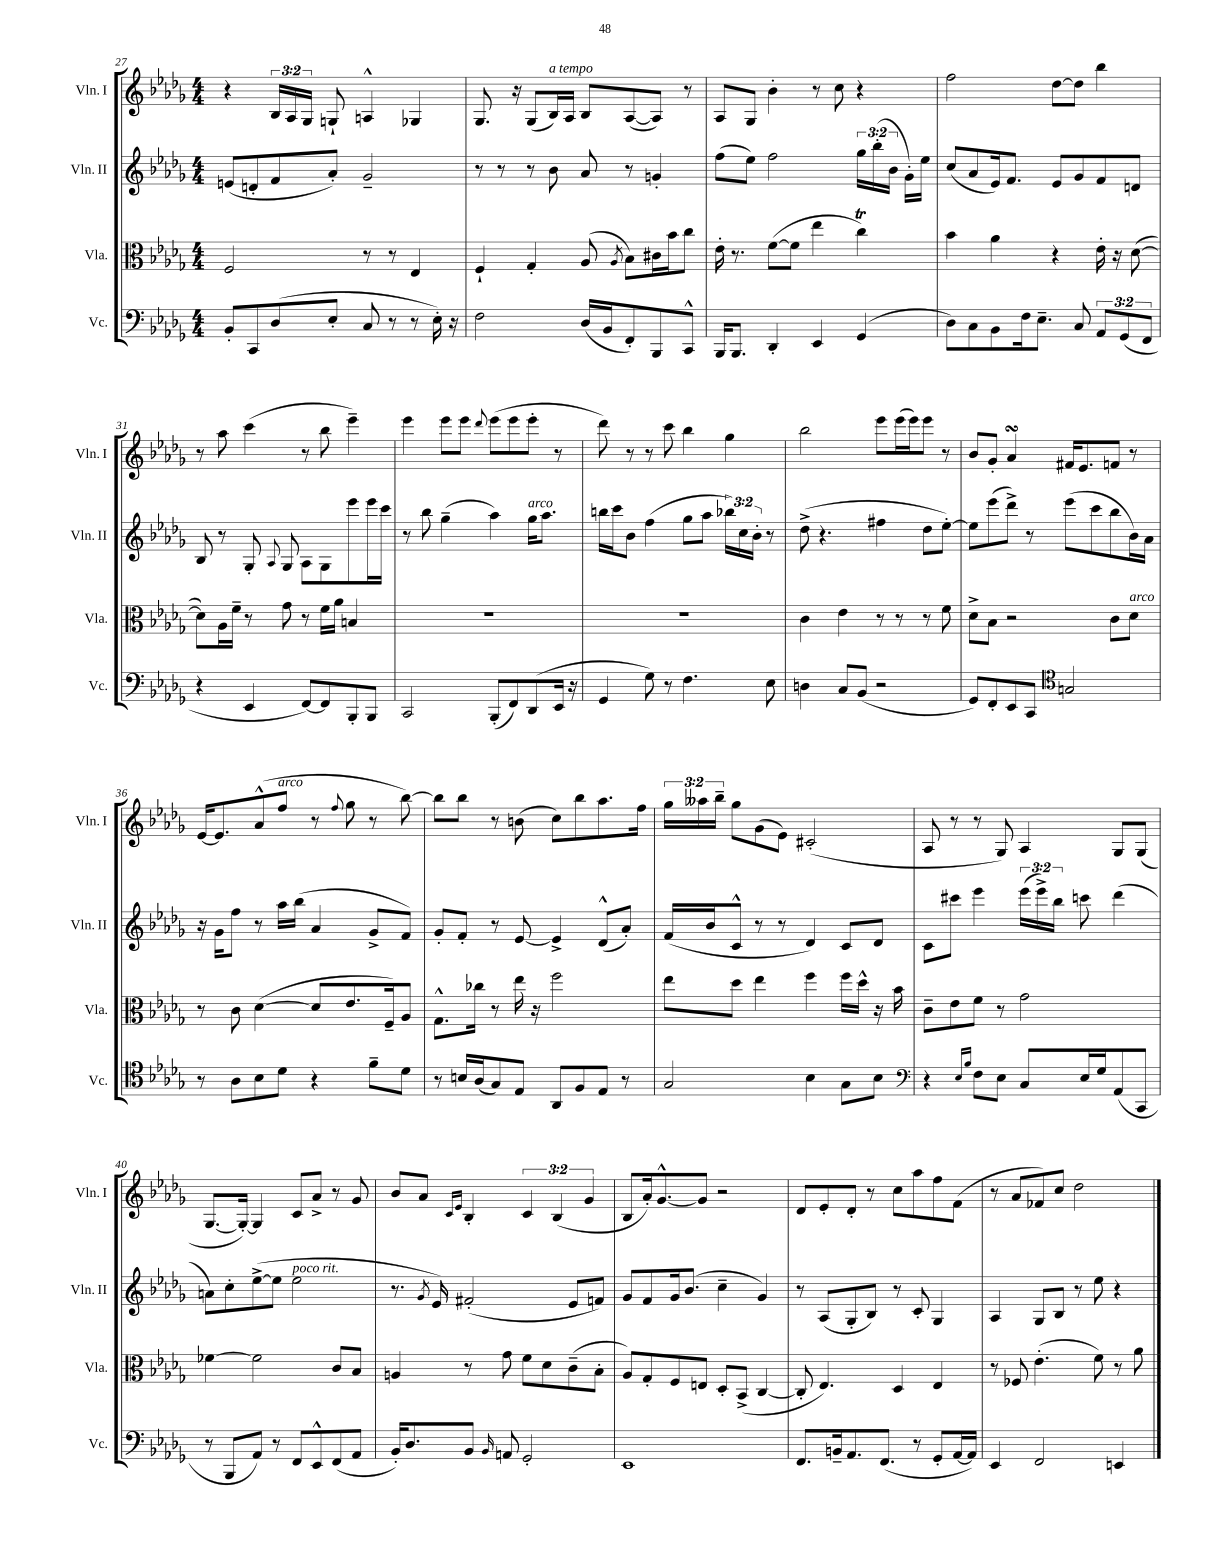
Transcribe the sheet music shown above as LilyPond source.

<<
\new StaffGroup <<
\new Staff = "s0" \with { instrumentName = "Vln. I" shortInstrumentName = "Vln. I" } {
    \clef treble \key des \major \numericTimeSignature \time 4/4 \override Staff.TupletNumber.text = #tuplet-number::calc-fraction-text
    \autoBeamOff r4 \tuplet 3/2 { bes16[ aes16 ges16] } g8-! a4-^ ges4 |
    ges8. r16 ges8[( bes16^\markup { \italic "a tempo" }) aes16] bes8[ aes8~( aes8]) r8 |
    aes8[ ges8] bes'4-. r8 c''8 r4 |
    f''2 des''8[~ des''8] bes''4 |
    r8 aes''8 c'''4( r8 bes''8 ees'''4--) |
    ees'''4 ees'''8[ ees'''8] \appoggiatura { des'''8 } ees'''8[( ees'''8 ees'''8]-. r8 |
    des'''8) r8 r8 c'''8 bes''4 ges''4 |
    bes''2 ees'''8[ ees'''16( ees'''16) ees'''8] r8 |
    bes'8[ ges'8]-. aes'4\turn fis'16[ ees'8. f'8] r8 |
    ees'16[~ ees'8. aes'8-^( f''8]^\markup { \italic "arco" } r8 \appoggiatura { f''8 } ges''8 r8 bes''8~) |
    bes''8[ bes''8] r8 b'8( c''8[) bes''8 aes''8. f''16] |
    \tuplet 3/2 { ges''16[ aeses''16 bes''16]-- } ges''8[ ges'8( ees'8]) cis'2-.( |
    aes8 r8 r8 ges8) aes4 ges8[ ges8]( |
    ges8.[~ ges16]~-.) ges4 c'8[ aes'8]-> r8 ges'8 |
    bes'8[ aes'8] \grace { c'16[ ees'16] } bes4-. \tuplet 3/2 { c'4 bes4( ges'4 } |
    bes8[ aes'16-.) ges'8.~-^ ges'8] r2 |
    des'8[ ees'8-. des'8]-. r8 c''8[ aes''8 f''8 f'8]( |
    r8 aes'8[ fes'8) c''8] des''2 \bar "|." |
}
\new Staff = "s1" \with { instrumentName = "Vln. II" shortInstrumentName = "Vln. II" } {
    \clef treble \key des \major \numericTimeSignature \time 4/4 \override Staff.TupletNumber.text = #tuplet-number::calc-fraction-text
    \autoBeamOff e'8[( d'8-. f'8 aes'8]-.) ges'2-- |
    r8 r8 r8 bes'8 aes'8 r8 g'4-. |
    f''8[( ees''8]) f''2 \tuplet 3/2 { ges''16[ bes''16-.( bes'16] } ges'16[-.) ees''16] |
    c''8[( aes'8 ees'16) f'8.] ees'8[ ges'8 f'8 d'8] |
    bes8 r8 ges8-. \appoggiatura { aes8 } ges8 aes8[ ges8 ees'''8 ees'''16 c'''16] |
    r8 bes''8 ges''4--( aes''4) ges''16[^\markup { \italic "arco" } aes''8.] |
    b''16[ c'''16 bes'8] f''4( ges''8[ aes''8] \tuplet 3/2 { bes''16[) c''16 bes'16]-. } r8 |
    des''8->( r4. fis''4 des''8[ ees''8]~-.) |
    ees''8[ ees'''8( des'''8]->) r8 ees'''8[( c'''8 bes''8 bes'16) aes'16] |
    r16 ges'16[ f''8] r8 aes''16[ bes''16]( aes'4 ges'8[-> f'8]) |
    ges'8[-. f'8]-. r8 ees'8~ ees'4-> des'8[-^( aes'8]-.) |
    f'16[( bes'16 c'8]-^ r8 r8 des'4) c'8[ des'8] |
    c'8[ cis'''8] ees'''4 \tuplet 3/2 { ees'''16[( ees'''16->) bes''16] } c'''8 des'''4( |
    a'8[) c''8-. ees''8~->( ees''8] ees''2^\markup { \italic "poco rit." } |
    r8. \acciaccatura { ges'8 } ees'16) fis'2-.( ees'8[ f'8]) |
    ges'8[ f'8 ges'16 bes'8.]( c''4-- ges'4) |
    r8 aes8[( ges8-. bes8]) r8 c'8-. ges4 |
    aes4 ges8[ bes8] r8 ees''8 r4 \bar "|." |
}
\new Staff = "s2" \with { instrumentName = "Vla." shortInstrumentName = "Vla." } {
    \clef alto \key des \major \numericTimeSignature \time 4/4
    \autoBeamOff f2 r8 r8 ees4 |
    f4-! ges4-. aes8( \acciaccatura { aes8 } bes8[) cis'16 bes'16 c''8] |
    ees'16-. r8. f'8[~( f'8] ees''4 c''4\trill) |
    bes'4 aes'4 r4 ees'16-. r16 des'8~( |
    des'8[) aes16 f'16]-- r8 ges'8 r8 f'16[ aes'16] b4 |
    R1 |
    R1 |
    c'4 ees'4 r8 r8 r8 f'8 |
    des'8[-> bes8] r2 c'8[ des'8]^\markup { \italic "arco" } |
    r8 c'8 des'4~( des'8[ ees'8. f16--) aes8] |
    ges8.[-^ ces''16] r8 ees''16 r16 f''2 |
    ees''8[ des''8] ees''4 f''4 f''16[ des''16]-^ r16 bes'16 |
    c'8[-- ees'8 f'8] r8 ges'2 |
    fes'4~ fes'2 c'8[ bes8] |
    a4 r8 ges'8 f'8[ des'8 c'8--( bes8]-. |
    aes8[) ges8-. f8 e8] des8[-. bes,8]->( c4~ |
    c8-. ees4.) des4 ees4 |
    r8 fes8 ees'4.-.( f'8) r8 aes'8 \bar "|." |
}
\new Staff = "s3" \with { instrumentName = "Vc." shortInstrumentName = "Vc." } {
    \clef bass \key des \major \numericTimeSignature \time 4/4 \override Staff.TupletNumber.text = #tuplet-number::calc-fraction-text
    \autoBeamOff bes,8[-. c,8 des8( ees8]-. c8 r8 r8 ees16-.) r16 |
    f2 des16[( bes,16 f,8-.) bes,,8 c,8]-^ |
    bes,,16[ bes,,8.] des,4-. ees,4 ges,4( |
    des8[) c8 bes,8 f16 ees8.]-- c8 \tuplet 3/2 { aes,8[ ges,8( f,8] } |
    r4 ees,4 f,8[~) f,8 bes,,8-. bes,,8] |
    c,2 bes,,8[-.( f,8) des,8( ees,16] r16 |
    ges,4 ges8) r8 f4. ees8 |
    d4 c8[ bes,8]( r2 |
    ges,8[) f,8-. ees,8 c,8] \clef tenor g2 |
    r8 aes8[ bes8 des'8] r4 f'8[-- des'8] |
    r8 b16[ aes16( ges8) ees8] aes,8[ f8 ees8] r8 |
    ges2 bes4 ges8[ bes8] |
    \clef bass r4 \grace { ees16[ bes16] } f8[ ees8] c8[ ees16 ges16 aes,8( c,8] |
    r8 bes,,8[ aes,8]) r8 f,8[ ees,8-^ f,8( aes,8] |
    bes,16[-.) des8. bes,8] \grace { bes,16 } a,8 ges,2-. |
    ees,1 |
    f,8.[ b,16-- aes,8. f,8.]( r8 ges,8[-. aes,16~ aes,16]) |
    ees,4 f,2 e,4 \bar "|." |
}
>>
>>
\layout { \context { \Score currentBarNumber = #27 } }
